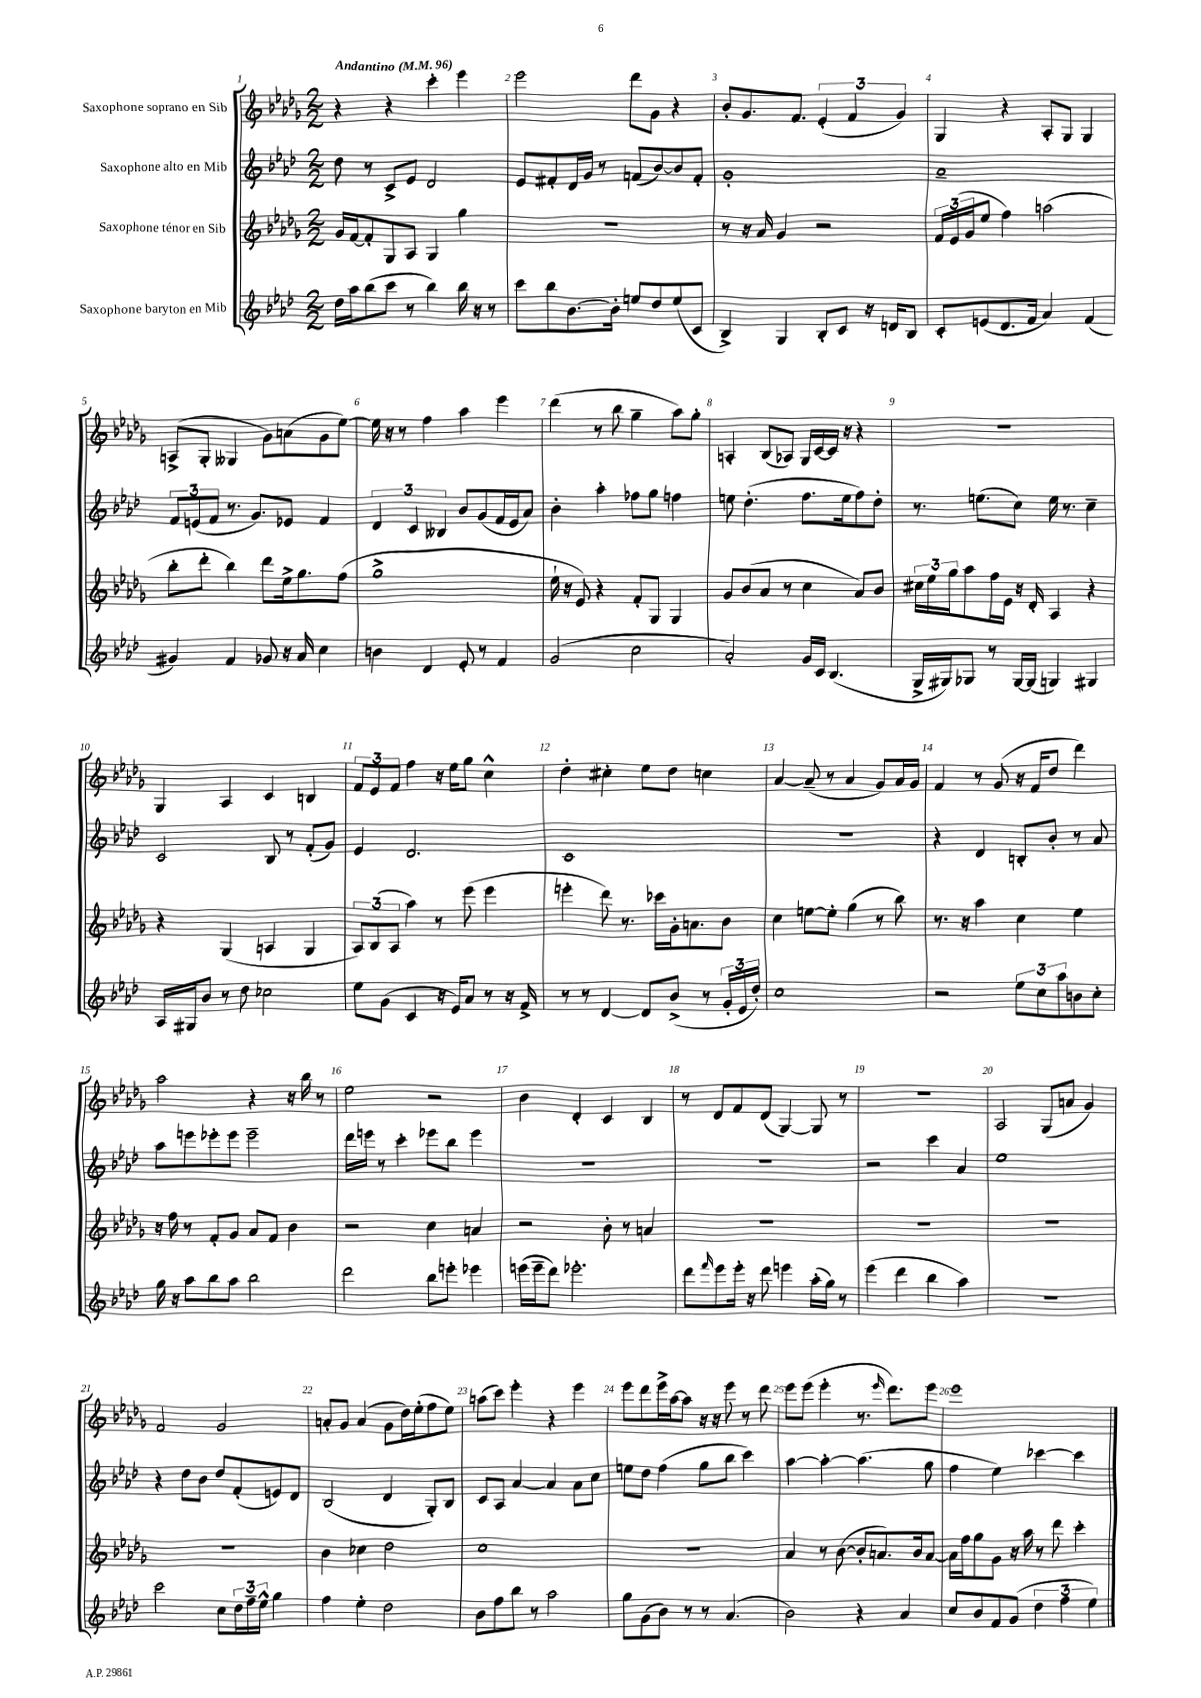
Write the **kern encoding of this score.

**kern	**kern	**kern	**kern
*part4	*part3	*part2	*part1
*staff4	*staff3	*staff2	*staff1
*I"Saxophone baryton en Mib	*I"Saxophone ténor en Sib	*I"Saxophone alto en Mib	*I"Saxophone soprano en Sib
*clefG2	*clefG2	*clefG2	*clefG2
*k[b-e-a-d-]	*k[b-e-a-d-g-]	*k[b-e-a-d-]	*k[b-e-a-d-g-]
*M2/2	*M2/2	*M2/2	*M2/2
*MM96	*MM96	*MM96	*MM96
=1	=1	=1	=1
!	!	!	!LO:TX:a:B:t=Andantino
16dd-\LL	16g-/LL	8dd-\	4r
16aa-\J	[16f/J	.	.
(8bb-\	8f'/]	8r	.
8ccc\J	8G-/	8c^/L	4r
8r	8A-/J	8e-/J	.
4bb-\)	4G-/	2d-/	4ccc'\
16bb-\	4gg-\	.	4eee-\
16r	.	.	.
8r	.	.	.
=2	=2	=2	=2
8ccc\L	1r	8e-/L	2eee-\
8bb-\	.	8f#X'/	.
[8.b-\	.	16d-/L	.
.	.	16g/JJ	.
.	.	8r	.
16b-'\Jk]	.	.	.
8een/L	.	(8fn/L	8ddd-\L
8dd-/	.	[8b-/)	8g-\J
(8ee/	.	8b-/]	4r
8c/J	.	8f'/J	.
=3	=3	=3	=3
4B-^/)	8r	1g'	8b-'/L
.	16r	.	8.g-/
.	16a-/	.	.
4G/	4g-/	.	.
.	.	.	8.f/J
8B-'/L	2r	.	(6e-'/
8c/J	.	.	.
.	.	.	6f/
16r	.	.	.
16dn/KL	.	.	.
.	.	.	6g-/)
8B-/J	.	.	.
=4	=4	=4	=4
8c'/L	24f/LL	1a-~	4G-/
.	(24e-/	.	.
.	24g-/J	.	.
(8en/	8ee-/J	.	.
8.d-/	4ff\)	.	4r
16f/Jk	.	.	.
4a-/)	(2aan\	.	8A-'/L
.	.	.	8G-/J
(4f/	.	.	4G-/
!!LO:LB:g=z
=5	=5	=5	=5
4g#X/)	8bb-'\L	12f/L	(8An^/L
.	.	(12en/	.
.	8ddd-'\J	.	8G-'/J
.	.	12f/J	.
4f/	4bb-\)	8.r	4G--X/
.	.	8.g/L)	.
8g-X/	8ddd-\L	.	8g-\L)
16r	16ee-^\k	8e-X/J	(8an\
16a-/	8.gg-\	.	.
4cc\	.	4f/	8g-\
.	(8ff\J	.	[8ee-\J)
=6	=6	=6	=6
4bn\	1gg-^	6d-/	16ee-\]
.	.	.	16r
.	.	.	8r
.	.	6c/	.
4d-/	.	.	4ff\
.	.	6B--X/	.
8e-'/	.	8b-/L	4aa-\
8r	.	(8g/	.
4f/	.	16f/L	4eee-\
.	.	16e-/J	.
.	.	8a-/J)	.
=7	=7	=7	=7
(2g/	16ee-`\	4b-'\	(4ddd-\
.	16r	.	.
.	8e-/)	.	.
.	4r	4aa-'\	8r
.	.	.	8bb-\
2cc\	8f'/L	8ff-X\L	4gg-~\
.	8G-/J	8gg\J	.
.	4G-/	4ffn\	8aa-\L)
.	.	.	8gg-'\J
=8	=8	=8	=8
2a-'/)	8g-/L	8een\	4An'/
.	(8b-/	(4.dd-'\	.
.	8a-/J	.	(8B-/L
.	8r	.	8A-X/J)
16g/LL	4cc\	8.ff\L	16G-/LL
16c/JJ	.	.	[16c/
(4.B-/	.	.	16c/JJ]
.	.	16ee\k	16r
.	8a-/L)	8ff\)	4r
.	8b-/J	8dd-'\J	.
=9	=9	=9	=9
16G^/LL	24cc#X\LL	8.r	1r
.	24ee-\	.	.
16G#X/J)	.	.	.
.	24gg-\J	.	.
8G-X/J	8aa-\	.	.
.	.	(8.een\L	.
8r	16ff\L	.	.
.	16e-\JJ	.	.
[16G-/LL	16r	8cc\J)	.
(16G-/JJ]	16d-'/	.	.
4Gn/)	4A-/	16ee\	.
.	.	8.r	.
4G#X/	4r	4cc~\	.
!!LO:LB:g=z
=10	=10	=10	=10
16A-/LL	4r	2c/	4G-/
16G#X/J	.	.	.
8b-/J	.	.	.
8r	(4G-/	.	4A-/
8dd-\	.	.	.
2cc-X\	4An/	8B-/	4c/
.	.	8r	.
.	4G-/	(8f'/L	4Bn/
.	.	8g/J)	.
=11	=11	=11	=11
8ee-\L	12A-/L)	4e-/	12f/L
.	(12B-/	.	12e-/
(8g\J	.	.	.
.	12A-/J	.	12f/J
4c/	4aa-\)	2.d-/	4ff\
16r	8r	.	16r
16e-/KL)	.	.	16ee-\KL
8a-/J	(8eee-\	.	8gg-\J
8r	4eee-\	.	4cc^^\
16r	.	.	.
16f^/	.	.	.
=12	=12	=12	=12
8r	4eeen'\	1c	4dd-'\
8r	.	.	.
[4d-/	8ddd-\)	.	4cc#X'\
.	8.r	.	.
8d-/L]	.	.	8ee-\L
.	16ccc-X\LL	.	.
(8b-^/J	16g-'\J	.	8dd-\J
.	8.an\	.	.
8r	.	.	4ccn\
24g'/LL	8b-\J	.	.
24e-/	.	.	.
24dd-'/JJ)	.	.	.
=13	=13	=13	=13
1cc	4cc\	1r	[4a-/
.	[8een\L	.	(8a-~/]
.	8ee'\J]	.	8r
.	(4gg-\	.	4a-/
.	8r	.	8g-/L)
.	8bb-\)	.	16a-/L
.	.	.	16g-/JJ
=14	=14	=14	=14
2r	8.r	4r	4f/
.	16r	.	.
.	4aa-\	4d-/	8r
.	.	.	(8g-/
12ee-\L	4cc\	8Bn'/L	16r
.	.	.	16f/KL
12cc\	.	.	.
.	.	8b-'/J	8dd-/J
12aa-\	.	.	.
8bn\	4ee-\	8r	4ddd-\)
8cc'\J	.	8a-/	.
!!LO:LB:g=z
=15	=15	=15	=15
16gg\	16r	8aa-\L	2aa-\
16r	16ff\	.	.
8aa-\L	8r	8eeen\	.
8bb-\	8f'/L	8eee-X'\	.
8aa-\J	8g-/J	8eee-\J	.
2bb-\	8a-/L	2eee-~\	4r
.	8f/J	.	.
.	4b-\	.	16r
.	.	.	16bb-\
.	.	.	8r
=16	=16	=16	=16
2ddd-\	2r	16ddd-\LL	2ee-\
.	.	16eeen\JJ	.
.	.	8r	.
.	.	4ccc'\	.
8bb-\L	4cc\	8eee-X\L	2r
8eeen'\J	.	8bb-\J	.
4eee-X\	4an/	4eee-\	.
=17	=17	=17	=17
(16eeen\LL	2r	1r	4b-\
16eee~\J	.	.	.
8ddd-\J)	.	.	.
2.eee-X'\	.	.	4d-'/
.	8b-'\	.	4c/
.	8r	.	.
.	4an/	.	4B-/
=18	=18	=18	=18
8ddd-\L	1r	1r	8r
16qqfff/	.	.	.
8eee-\	.	.	8d-/L
16eee-'\Jk	.	.	8f/
16r	.	.	.
8ddd-\	.	.	(8d-/J
4eeen\	.	.	[4G-/)
(16aa-'\LL	.	.	8G-/]
16gg\JJ)	.	.	.
8r	.	.	8r
=19	=19	=19	=19
(4eee-\	1r	2r	1r
4ddd-\	.	.	.
4bb-\	.	4ccc\	.
4aa-\)	.	4a-/	.
=20	=20	=20	=20
1r	1r	1ee-	2A-/
.	.	.	(8G-/L
.	.	.	8an/J
.	.	.	4g-/)
!!LO:LB:g=z
=21	=21	=21	=21
2ccc\	1r	4r	2f/
.	.	8dd-\L	.
.	.	8b-\J	.
8cc\L	.	8dd-/L	2g-/
24dd-\L	.	(8f'/	.
24ff~\	.	.	.
24ee-^^\JJ	.	.	.
4gg\	.	8en/)	.
.	.	8d-/J	.
=22	=22	=22	=22
4ff\	4b-\	(2B-/	8an'/L
.	.	.	8g-/J
4ee-'\	4cc-X\	.	(4a/
2dd-\	2dd-\	4d-/	8g-\L
.	.	.	16dd-\L)
.	.	.	(16ee-'\J
.	.	8G'/L)	8ff\
.	.	8B-/J	8ee-\J)
=23	=23	=23	=23
8b-\L	1cc	8c/L	(8aan\L
8ff\	.	8A-/J	8ccc\J)
8bb-\J	.	[4a-/	4eee-'\
8r	.	.	.
2aa-\	.	4a-/]	4r
.	.	8a-\L	4eee-\
.	.	8cc\J	.
=24	=24	=24	=24
8gg\L	1r	8een\L	8eee-\L
(8g\	.	8dd-\J	8ddd-\
8b-\J)	.	(4ff\	16eee-^\L
.	.	.	[16aa-\J
8r	.	.	8aa-\J]
8r	.	8gg\L	16r
.	.	.	16r
(4.a-/	.	8bb-\J	8eee-\
.	.	4ccc\)	8r
.	.	.	8ddd-\
=25	=25	=25	=25
2b-\)	4a-/	[4aa-\	8eee-\L
.	.	.	(8eee-\J
.	8r	4aa-'\_	4eee-'\
.	([8b-\	.	.
4r	8b-'/L]	(4.aa-\]	8.r
.	8.an/)	.	.
.	.	.	16qqeee-/
.	.	.	8.ddd-\L)
4a-/	.	.	.
.	16b-/k	.	.
.	[8a/J	8gg\	8eee-\J
=26	=26	=26	=26
8cc/L	16a\LL]	4ff\	1eee-
.	16ff\J	.	.
8b-/	8gg-\	.	.
8f/	8g-\J	4ee-\)	.
(8g/J	16r	.	.
.	16aa-\	.	.
6dd-\	8r	[4ccc-X\	.
.	8ddd-\	.	.
6ff\	.	.	.
.	4ccc'\	4ccc-\]	.
6ee-\)	.	.	.
==	==	==	==
*-	*-	*-	*-
